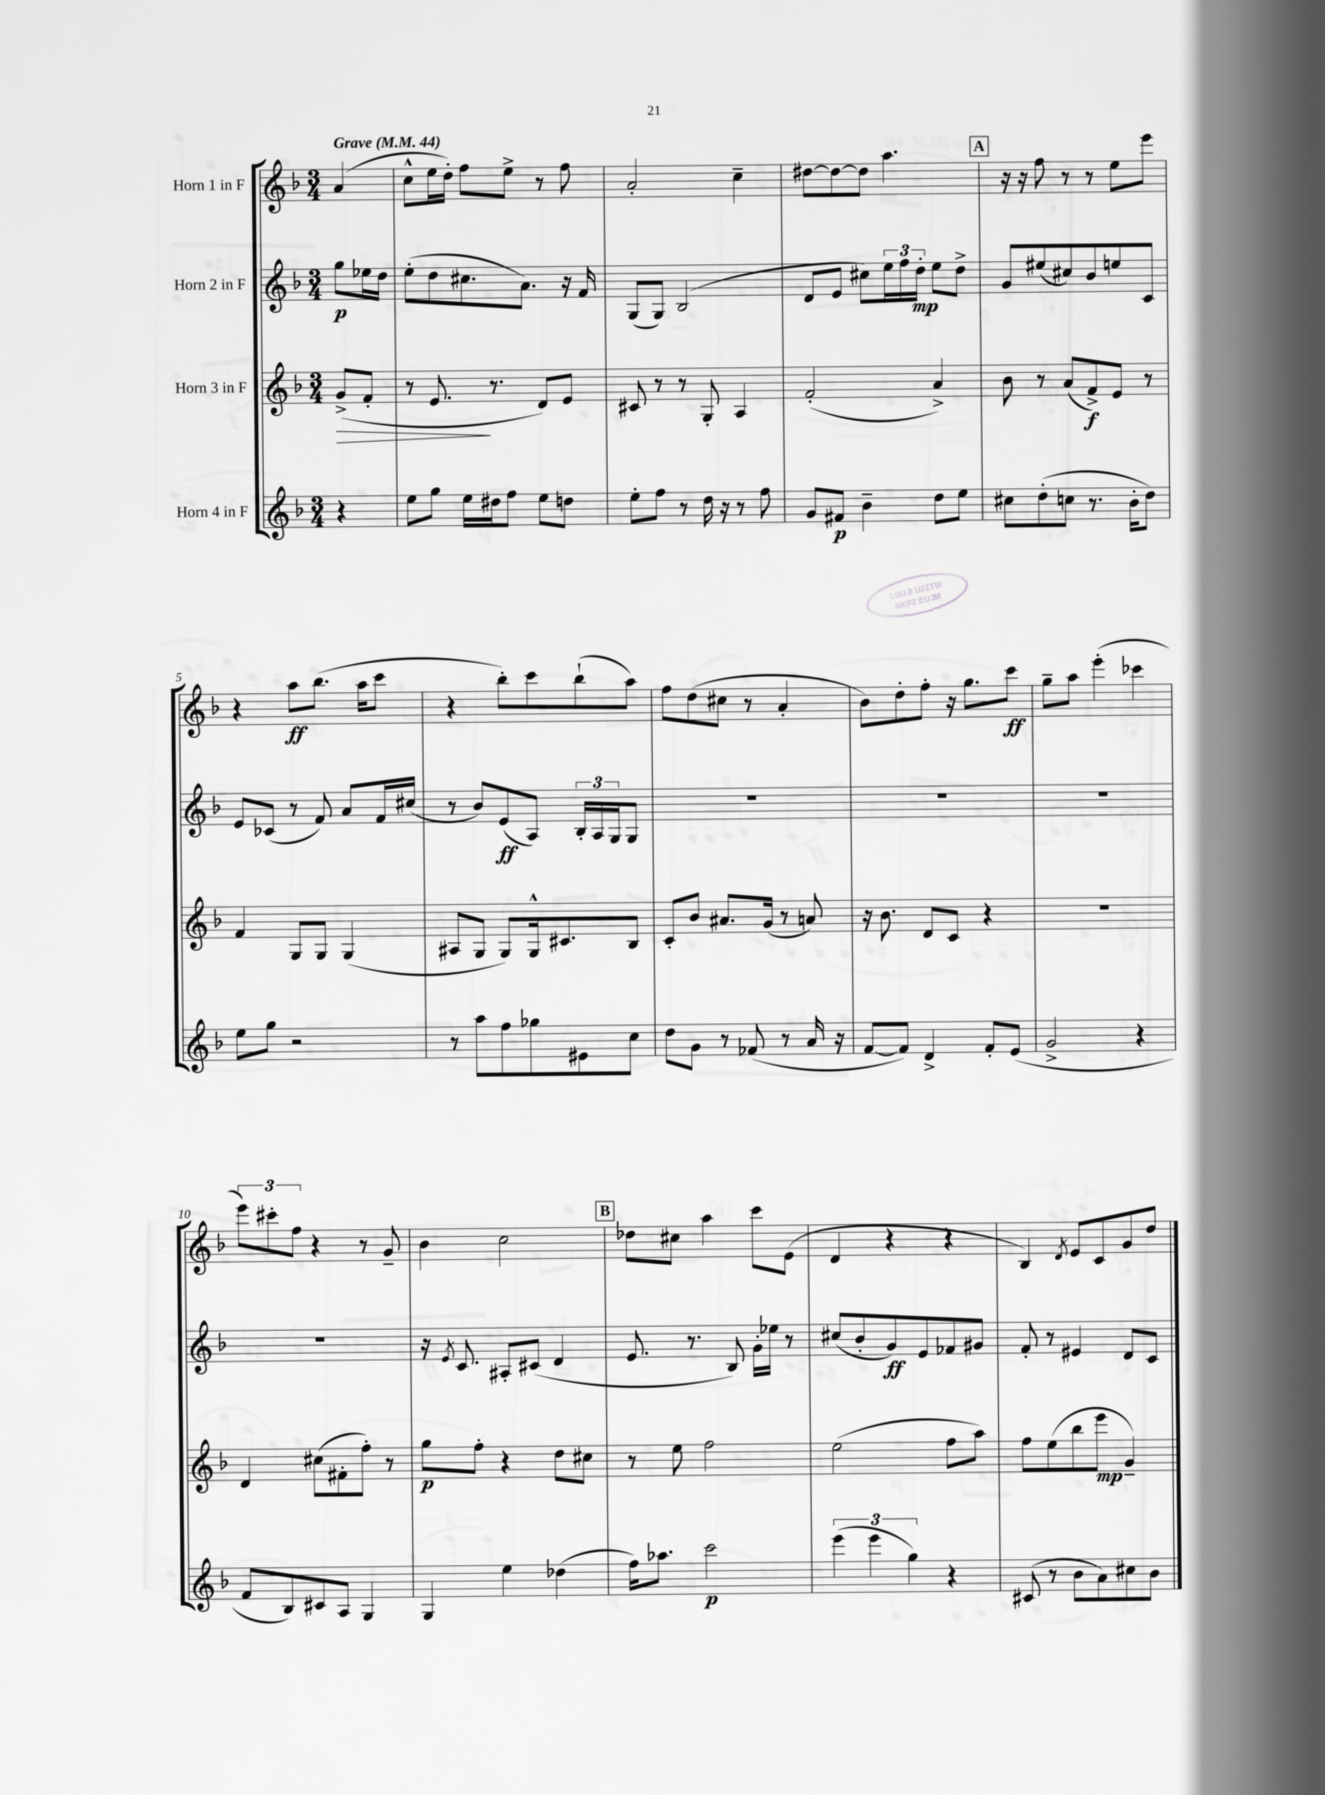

**kern	**kern	**kern	**kern
*staff4	*staff3	*staff2	*staff1
*clefG2	*clefG2	*clefG2	*clefG2
*k[b-]	*k[b-]	*k[b-]	*k[b-]
*M3/4	*M3/4	*M3/4	*M3/4
*MM44	*MM44	*MM44	*MM44
4r	(8g^	8gg	(4a
.	8f'	16ee-	.
.	.	16dd	.
=	=	=	=
8ee	8r	(8ee'	8cc^^
8gg	8.e	8dd	16ee
.	.	.	16dd')
16ee	.	8.cc#	8ff
16dd#	8.r	.	.
8ff	.	.	8ee^
.	.	8.a)	.
8ee	8d)	.	8r
8dd	8e	16r	8ff
.	.	16f	.
=	=	=	=
8ee'	8c#	(8G	2a'
8ff	8r	8G)	.
8r	8r	(2B-	.
16dd	8G'	.	.
16r	.	.	.
8r	4A	.	4cc~
8ff	.	.	.
=	=	=	=
8g	(2f'	8d	[8dd#
8f#	.	8e	8dd#_
4b-~	.	8cc#)	8dd#]
.	.	24ee	4.aa
.	.	24ff	.
.	.	24dd'	.
8dd	4a^)	8ee	.
8ee	.	8dd^	.
=	=	=	=
8cc#	8b-	8g	16r
.	.	.	16r
(8dd'	8r	(8ee#	8ff
8cc	(8a	8cc#)	8r
8.r	8f^)	8b-	8r
.	8e	8ee	8ee
16b-'	.	.	.
8dd)	8r	8c	8eee
=	=	=	=
8ee	4f	8e	4r
8gg	.	(8c-	.
2r	8G	8r	8aa
.	8G	8f)	(8.bb-
.	(4G	8a	.
.	.	.	16aa
.	.	16f	8ccc
.	.	(16cc#	.
=	=	=	=
8r	8A#	8r	4r
8aa	8G	8b-)	.
8ff	8G)	(8e	8bb-')
8gg-	16G^^	8A)	8ccc
.	8.c#	.	.
8e#	.	24B-'	(8bb-`
.	.	24A	.
.	.	24G	.
8cc	8B-	8G	8aa)
=	=	=	=
8dd	8c'	2.r	8ff
8g	8b-	.	(8dd
8r	8.a#	.	8cc#
(8f-	.	.	8r
.	(16g	.	.
8r	8r	.	4a'
16a	8a)	.	.
16r	.	.	.
=	=	=	=
[8f	16r	2.r	8b-)
.	8.b-	.	.
8f])	.	.	8dd'
4d^	8d	.	8ff'
.	8c	.	16r
.	.	.	8.gg
8f'	4r	.	.
(8e	.	.	8ccc
=	=	=	=
2g^	2.r	2.r	8gg~
.	.	.	8aa
.	.	.	(4eee'
4r	.	.	4ccc-
=	=	=	=
8f	4d	2.r	12eee)
.	.	.	12ccc#'
8B-)	.	.	.
.	.	.	12ff
8c#	(8cc#	.	4r
8A	8f#'	.	.
4G	8ff')	.	8r
.	8r	.	8g~
=	=	=	=
4G	8gg	16r	4b-
.	.	8qe	.
.	.	8.c	.
.	8ff'	.	.
4ee	4r	8A#'	2cc
.	.	(8c#	.
(4dd-	8dd	4d	.
.	8cc#	.	.
=	=	=	=
16ff)	8r	8.e	8dd-
8.aa-	.	.	.
.	8ee	.	8cc#
.	.	8.r	.
2ccc	2ff	.	4aa
.	.	8B-)	.
.	.	16g'	8ccc
.	.	16ee-	.
.	.	8r	(8e
=	=	=	=
(6eee	(2ee	(8cc#	4d
.	.	8b-'	.
6eee	.	.	.
.	.	8g)	4r
6gg)	.	.	.
.	.	8e	.
4r	8ff	8f-	4r
.	8aa)	8g#	.
=	=	=	=
(8c#	8ff	8f'	4B-)
8r	(8ee	8r	.
.	.	.	8qd
8b-	8bb-	4e#	8e
8a)	8eee	.	8c
8cc#	4g~)	8d	8g
8b-	.	8c	8dd
==	==	==	==
*-	*-	*-	*-
